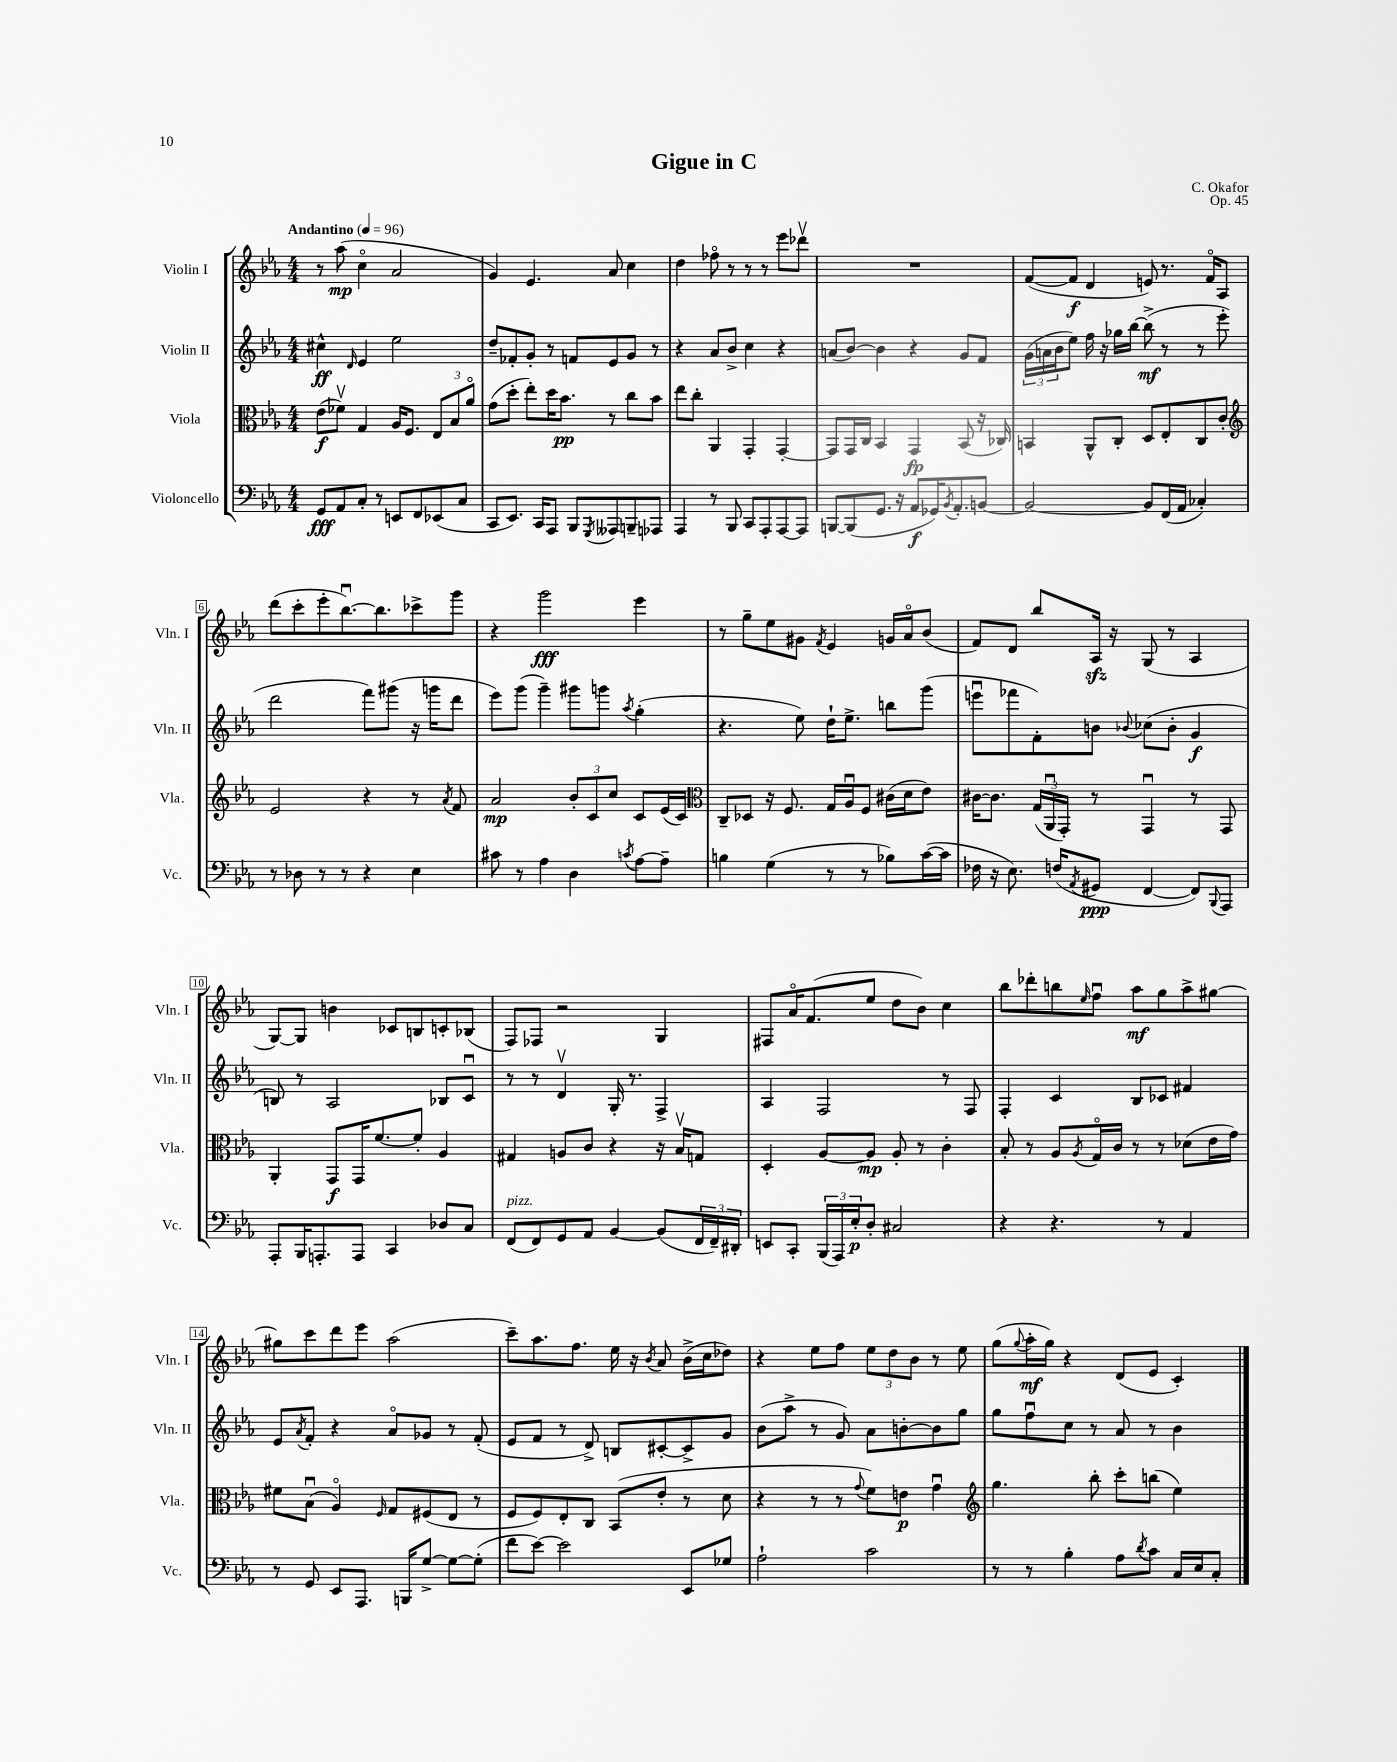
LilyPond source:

\header { title = "Gigue in C" composer = "C. Okafor" opus = "Op. 45" }
<<
\new StaffGroup <<
\new Staff = "s0" \with { instrumentName = "Violin I" shortInstrumentName = "Vln. I" } {
    \clef treble \key ees \major \numericTimeSignature \time 4/4 \tempo "Andantino" 4 = 96
    r8 aes''8\mp( c''4\flageolet aes'2 |
    g'4) ees'4. aes'8 c''4 |
    d''4 fes''8\flageolet r8 r8 r8 ees'''8 des'''8\upbow |
    R1 |
    f'8~( f'8\f d'4 e'8) r8. f'16\flageolet aes8 |
    d'''8( c'''8-. ees'''8-. bes''8.~\downbow) bes''8. ces'''8-> g'''8 |
    r4 g'''2\fff ees'''4 |
    r8 g''8-- ees''8 gis'8 \acciaccatura { f'8 } ees'4 g'16 aes'16\flageolet bes'8( |
    f'8) d'8 bes''8 aes16\sfz r16 g8( r8 aes4 |
    g8~) g8 b'4 ces'8 b8 c'8-. bes8( |
    f8) fes8 r2 g4 |
    fis8 aes'16\flageolet f'8.( ees''8 d''8 bes'8) c''4 |
    bes''8 des'''8-. b''8 \grace { ees''16 } f''8\downbow aes''8\mf g''8 aes''8-> gis''8~ |
    gis''8 c'''8 d'''8 ees'''8 aes''2( |
    c'''8--) aes''8. f''8. ees''16 r16 \acciaccatura { bes'8 } aes'8 bes'16->( c''16 des''8) |
    r4 ees''8 f''8 \tuplet 3/2 { ees''8 d''8 bes'8 } r8 ees''8 |
    g''8( \appoggiatura { g''8 } aes''16-.\mf g''16) r4 d'8( ees'8 c'4-.) \bar "|." |
}
\new Staff = "s1" \with { instrumentName = "Violin II" shortInstrumentName = "Vln. II" } {
    \clef treble \key ees \major \numericTimeSignature \time 4/4
    cis''4-^\ff \grace { d'16 } ees'4 ees''2 |
    d''8-- fes'8-. g'8-. r8 f'8 ees'8 g'8 r8 |
    r4 aes'8 bes'8-> c''4 r4 |
    a'8( bes'8~) bes'4 r4 g'8 f'8 |
    \tuplet 3/2 { g'16( a'16 bes'16 } ees''8) f''16 r16 ges''16 bes''16~ bes''8->\mf( r8 r8 ees'''8-. |
    d'''2 f'''8) gis'''8( r16 g'''16 d'''8 |
    ees'''8) g'''8( g'''4--) gis'''8 g'''8 \acciaccatura { aes''8 } g''4-.( |
    r4. ees''8) d''16-! ees''8.-> b''8 g'''8( |
    e'''8\downbow fes'''8 f'8-.) b'8 \appoggiatura { bes'8 } ces''8( bes'8-. g'4\f |
    b8) r8 aes2 bes8 c'8\downbow |
    r8 r8 d'4\upbow g16-. r8. f4-> |
    aes4 f2 r8 f8 |
    f4-. c'4 bes8 ces'8 fis'4 |
    ees'8 \acciaccatura { aes'8 } f'8-. r4 aes'8\flageolet ges'8 r8 f'8-.( |
    ees'8 f'8 r8 d'8->) b8 cis'8~-. cis'8-> g'8 |
    bes'8( aes''8-> r8 g'8) aes'8 b'8~-. b'8 g''8 |
    g''8 f''8\downbow c''8 r8 aes'8 r8 bes'4 \bar "|." |
}
\new Staff = "s2" \with { instrumentName = "Viola" shortInstrumentName = "Vla." } {
    \clef alto \key ees \major \numericTimeSignature \time 4/4
    ees'8\f( fes'8\upbow) g4 aes16 f8. \tuplet 3/2 { ees8 bes8 aes'8\flageolet } |
    g'8( d''8-. ees''8-.) d''16 bes'8.\pp r8 c''8 bes'8 |
    ees''8 c''8-. aes,4 g,4-. g,4~-. |
    g,8 g,16 c16 bes,4 g,4\fp bes,8( r16 ces16) |
    b,4 aes,8-^ c8-. d8 ees8-. c8 c'8-. |
    \clef treble ees'2 r4 r8 \acciaccatura { aes'8 } f'8 |
    aes'2\mp \tuplet 3/2 { bes'8-. c'8 c''8 } c'8 ees'16( c'16) |
    \clef alto c8-- des8 r16 f8. g16 aes16\downbow f8 cis'16( d'16 ees'8) |
    cis'16~ cis'8. \tuplet 3/2 { g16( aes,16\downbow g,16-.) } r8 g,4\downbow r8 g,8 |
    aes,4-. g,8\f g,16 f'8.~ f'8-. aes4 |
    gis4 a8 c'8 r4 r16 bes16\upbow g8 |
    d4-. aes8~ aes8\mp aes8-. r8 c'4-. |
    bes8-. r8 aes8 \acciaccatura { aes8 } g16\flageolet c'16 r8 r8 des'8( ees'16 g'16) |
    fis'8 bes8\downbow( aes4\flageolet) \grace { f16 } g8 fis8( ees8 r8 |
    f8 f8) ees8-. c8 bes,8( ees'8-. r8 d'8 |
    r4 r8 r8 \appoggiatura { g'8 } f'8) e'8\p g'4\downbow |
    \clef treble g''4. bes''8-. c'''8-. b''8( ees''4) \bar "|." |
}
\new Staff = "s3" \with { instrumentName = "Violoncello" shortInstrumentName = "Vc." } {
    \clef bass \key ees \major \numericTimeSignature \time 4/4
    g,8\fff aes,8 c8-. r8 e,8 f,8 ees,8( c8 |
    c,8 ees,8.) c,16 aes,,8 bes,,8 \acciaccatura { g,,8 } aeses,,8 b,,8-- aes,,8 |
    aes,,4 r8 bes,,8 c,8 aes,,8-. aes,,8~ aes,,8 |
    b,,8~ b,,8( g,8. r16 aes,8\f ges,16) \acciaccatura { bes,8 } aes,8.-. b,8~ |
    b,2~ b,8 f,16( aes,16 ces4-.) |
    r8 des8 r8 r8 r4 ees4 |
    cis'8 r8 aes4 d4 \acciaccatura { c'8 } aes8~ aes8-- |
    b4 g4( r8 r8 bes8) c'16~( c'16 |
    fes16 r16 ees8.) f16( \acciaccatura { aes,8 } gis,8\ppp f,4~ f,8) \appoggiatura { bes,,8 } aes,,8 |
    aes,,8-. bes,,16 a,,8.-. a,,8 c,4 des8 c8 |
    f,8^\markup { \italic "pizz." }( f,8) g,8 aes,8 bes,4~ bes,8( \tuplet 3/2 { f,16 f,16--) dis,16-. } |
    e,8 c,8-. \tuplet 3/2 { bes,,16( aes,,16) ees16-.\p } d8-. cis2 |
    r4 r4. r8 aes,4 |
    r8 g,8 ees,8 aes,,8. b,,16 g8~-> g8~ g8-.( |
    f'8 ees'8~) ees'2 ees,8 ges8 |
    aes2-! c'2 |
    r8 r8 bes4-. aes8 \acciaccatura { d'8 } c'8 c16 ees16 c8-. \bar "|." |
}
>>
>>
\layout { \context { \Score \override BarNumber.stencil = #(make-stencil-boxer 0.1 0.3 ly:text-interface::print) } }
